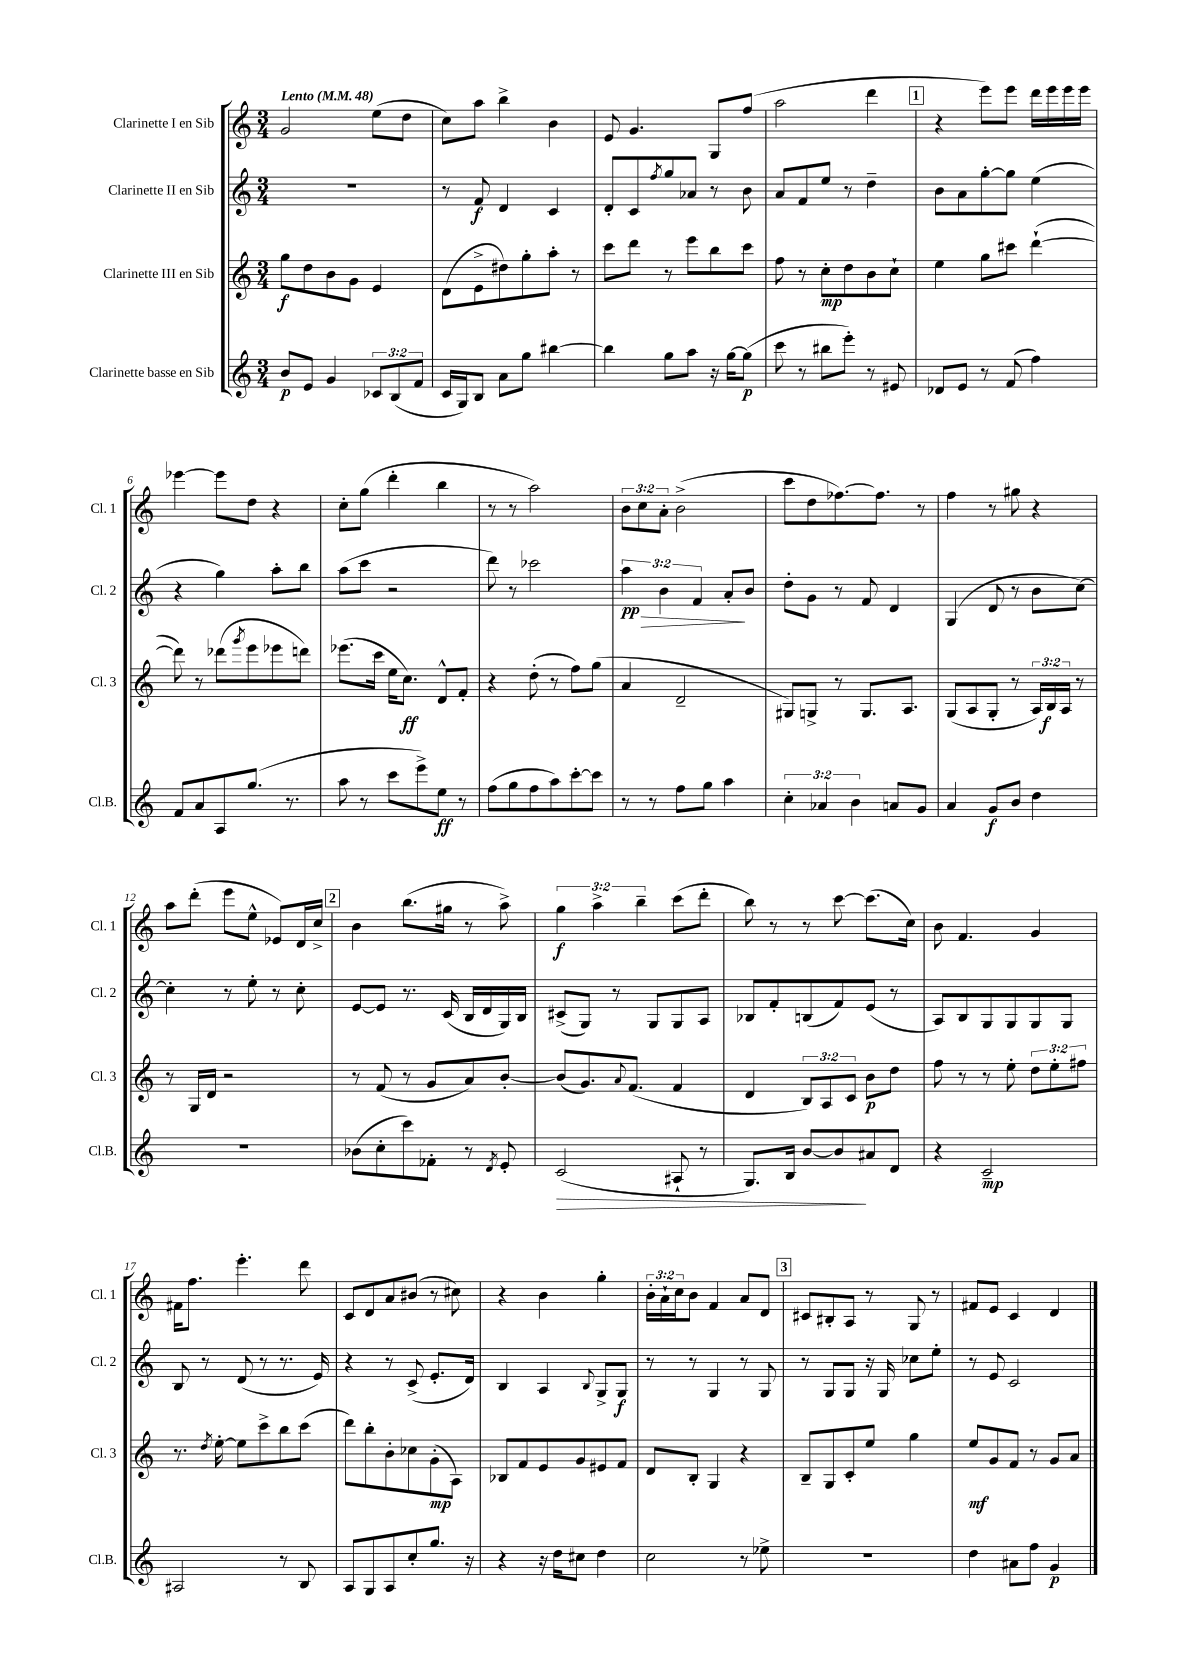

**kern	**kern	**kern	**kern
*staff4	*staff3	*staff2	*staff1
*clefG2	*clefG2	*clefG2	*clefG2
*k[]	*k[]	*k[]	*k[]
*M3/4	*M3/4	*M3/4	*M3/4
*MM48	*MM48	*MM48	*MM48
8b	8gg	2.r	2g
8e	8dd	.	.
4g	8b	.	.
.	8g	.	.
12c-	4e	.	(8ee
(12B	.	.	.
.	.	.	8dd
12f	.	.	.
=	=	=	=
16c	(8d	8r	8cc)
16G)	.	.	.
8B	8e^	8f	8aa
8a	8dd#)	4d	4bb^
8gg	8gg'	.	.
[4bb#	8aa'	4c	4b
.	8r	.	.
=	=	=	=
4bb#]	8ccc	8d'	8e
.	8ddd	8c	4.g
.	.	8qff	.
8gg	8r	8gg	.
8aa	8eee	8a-	.
16r	8bb	8r	8G
[16gg	.	.	.
(8gg]	8ccc	8b	(8ff
=	=	=	=
8ccc	8ff	8a	2aa
8r	8r	8f	.
8bb#	8cc'	8ee	.
8eee')	8dd	8r	.
8r	8b	4dd~	4ddd
8e#	8cc`	.	.
=	=	=	=
8d-	4ee	8b	4r
8e	.	8a	.
8r	8gg	[8gg'	8eee)
(8f	8ccc#	8gg]	8eee
4ff)	([4ddd`	(4ee	16ddd
.	.	.	16eee
.	.	.	16eee
.	.	.	16eee
=	=	=	=
8f	8ddd])	4r	[4eee-
8a	8r	.	.
8A	(8ddd-	4gg)	8eee-]
.	8qggg	.	.
(8.gg	8eee	.	8dd
.	8eee-	8aa'	4r
8.r	.	.	.
.	8ddd)	8bb	.
=	=	=	=
8aa	(8.eee-	(8aa	8cc'
8r	.	8ccc	(8gg
.	16ccc	.	.
8ccc	16ee	2r	4ddd'
.	8.cc)	.	.
8eee^)	.	.	.
8ee	8d^^	.	4bb
8r	8f'	.	.
=	=	=	=
(8ff	4r	8ddd)	8r
8gg	.	8r	8r
8ff	(8dd'	2ccc-	2aa)
8aa)	8r	.	.
[8ccc'	8ff)	.	.
8ccc]	(8gg	.	.
=	=	=	=
8r	4a	6aa	12b
.	.	.	12cc
8r	.	.	.
.	.	6b	12a'
8ff	2d~	.	(2b^
.	.	6f	.
8gg	.	.	.
4aa	.	8a'	.
.	.	8b	.
=	=	=	=
6cc'	8G#)	8dd'	8ccc
.	8G^	8g	8dd
6a-	.	.	.
.	8r	8r	[8.ff-)
6b	.	.	.
.	8.G	8f	.
.	.	.	8.ff-]
8a	.	4d	.
.	8.A	.	.
8g	.	.	8r
=	=	=	=
4a	(8G	(4G	4ff
.	8A	.	.
8g	8G'	8d	8r
8b	8r	8r	8gg#
4dd	24A)	8b	4r
.	24B	.	.
.	24A	.	.
.	8r	[8cc)	.
=	=	=	=
2.r	8r	4cc']	8aa
.	16G	.	(8ddd'
.	16d	.	.
.	2r	8r	8eee
.	.	8ee'	8ee^^
.	.	8r	8e-)
.	.	8cc'	16d
.	.	.	16cc^
=	=	=	=
(8b-	8r	[8e	4b
8cc'	(8f	8e]	.
8ccc)	8r	8.r	(8.bb
8f-'	8g	.	.
.	.	(16c	16gg#
8r	8a)	16B	8r
.	.	16d	.
8qd	.	.	.
8e'	[8b'	16G)	8aa^)
.	.	16B	.
=	=	=	=
(2c	(8b]	(8c#^	6gg
.	8.g)	8G)	.
.	.	.	6aa^
.	.	8r	.
.	8qqa	.	.
.	(8.f	.	.
.	.	.	6bb~
.	.	8G	.
8A#`	4f	8G	(8ccc
8r	.	8A	8ddd'
=	=	=	=
8.G)	4d	8B-	8bb)
.	.	8f'	8r
16B	.	.	.
[8b	12B)	(8B	8r
.	12A	.	.
8b]	.	8f)	[8ccc
.	12c	.	.
8a#	8b	(8e	(8.ccc]
8d	8dd	8r	.
.	.	.	16cc)
=	=	=	=
4r	8ff	8A)	8b
.	8r	8B	4.f
2c~	8r	8G	.
.	8ee'	8G	.
.	12dd	8G	4g
.	12ee'	.	.
.	.	8G	.
.	12ff#	.	.
=	=	=	=
2A#	8.r	8B	16f#
.	.	.	8.ff
.	.	8r	.
.	8qdd	.	.
.	[16ee'	.	.
.	8ee]	(8d	4.eee'
.	8ccc^	8r	.
8r	8bb	8.r	.
8B	(8ccc	.	8ddd
.	.	16e)	.
=	=	=	=
8A	8ddd)	4r	8c
8G	8bb'	.	8d
8A	8b'	8r	8a
8cc'	8cc-	(8c^	(8b#
8.gg	(8g'	8.e'	8r
.	8A)	.	8cc#)
16r	.	16d)	.
=	=	=	=
4r	8B-	4B	4r
.	8f	.	.
16r	8e	4A	4b
16dd	.	.	.
8cc#	8g	.	.
.	.	8qqB	.
4dd	8e#	8G^	4gg'
.	8f	8G	.
=	=	=	=
2cc	8d	8r	24b'
.	.	.	24a`
.	.	.	24cc
.	8B'	8r	8b
.	4G	4G	4f
8r	4r	8r	8a
8ee-^	.	8G	8d
=	=	=	=
2.r	8B~	8r	8c#
.	8G	8G	8B#'
.	8c'	8G	8A
.	8ee	16r	8r
.	.	16G	.
.	4gg	8cc-	8G
.	.	8ee'	8r
=	=	=	=
4dd	8ee	8r	8f#
.	8g	8e	8e
8a#	8f	2c	4c
8ff	8r	.	.
4g	8g	.	4d
.	8a	.	.
==	==	==	==
*-	*-	*-	*-
